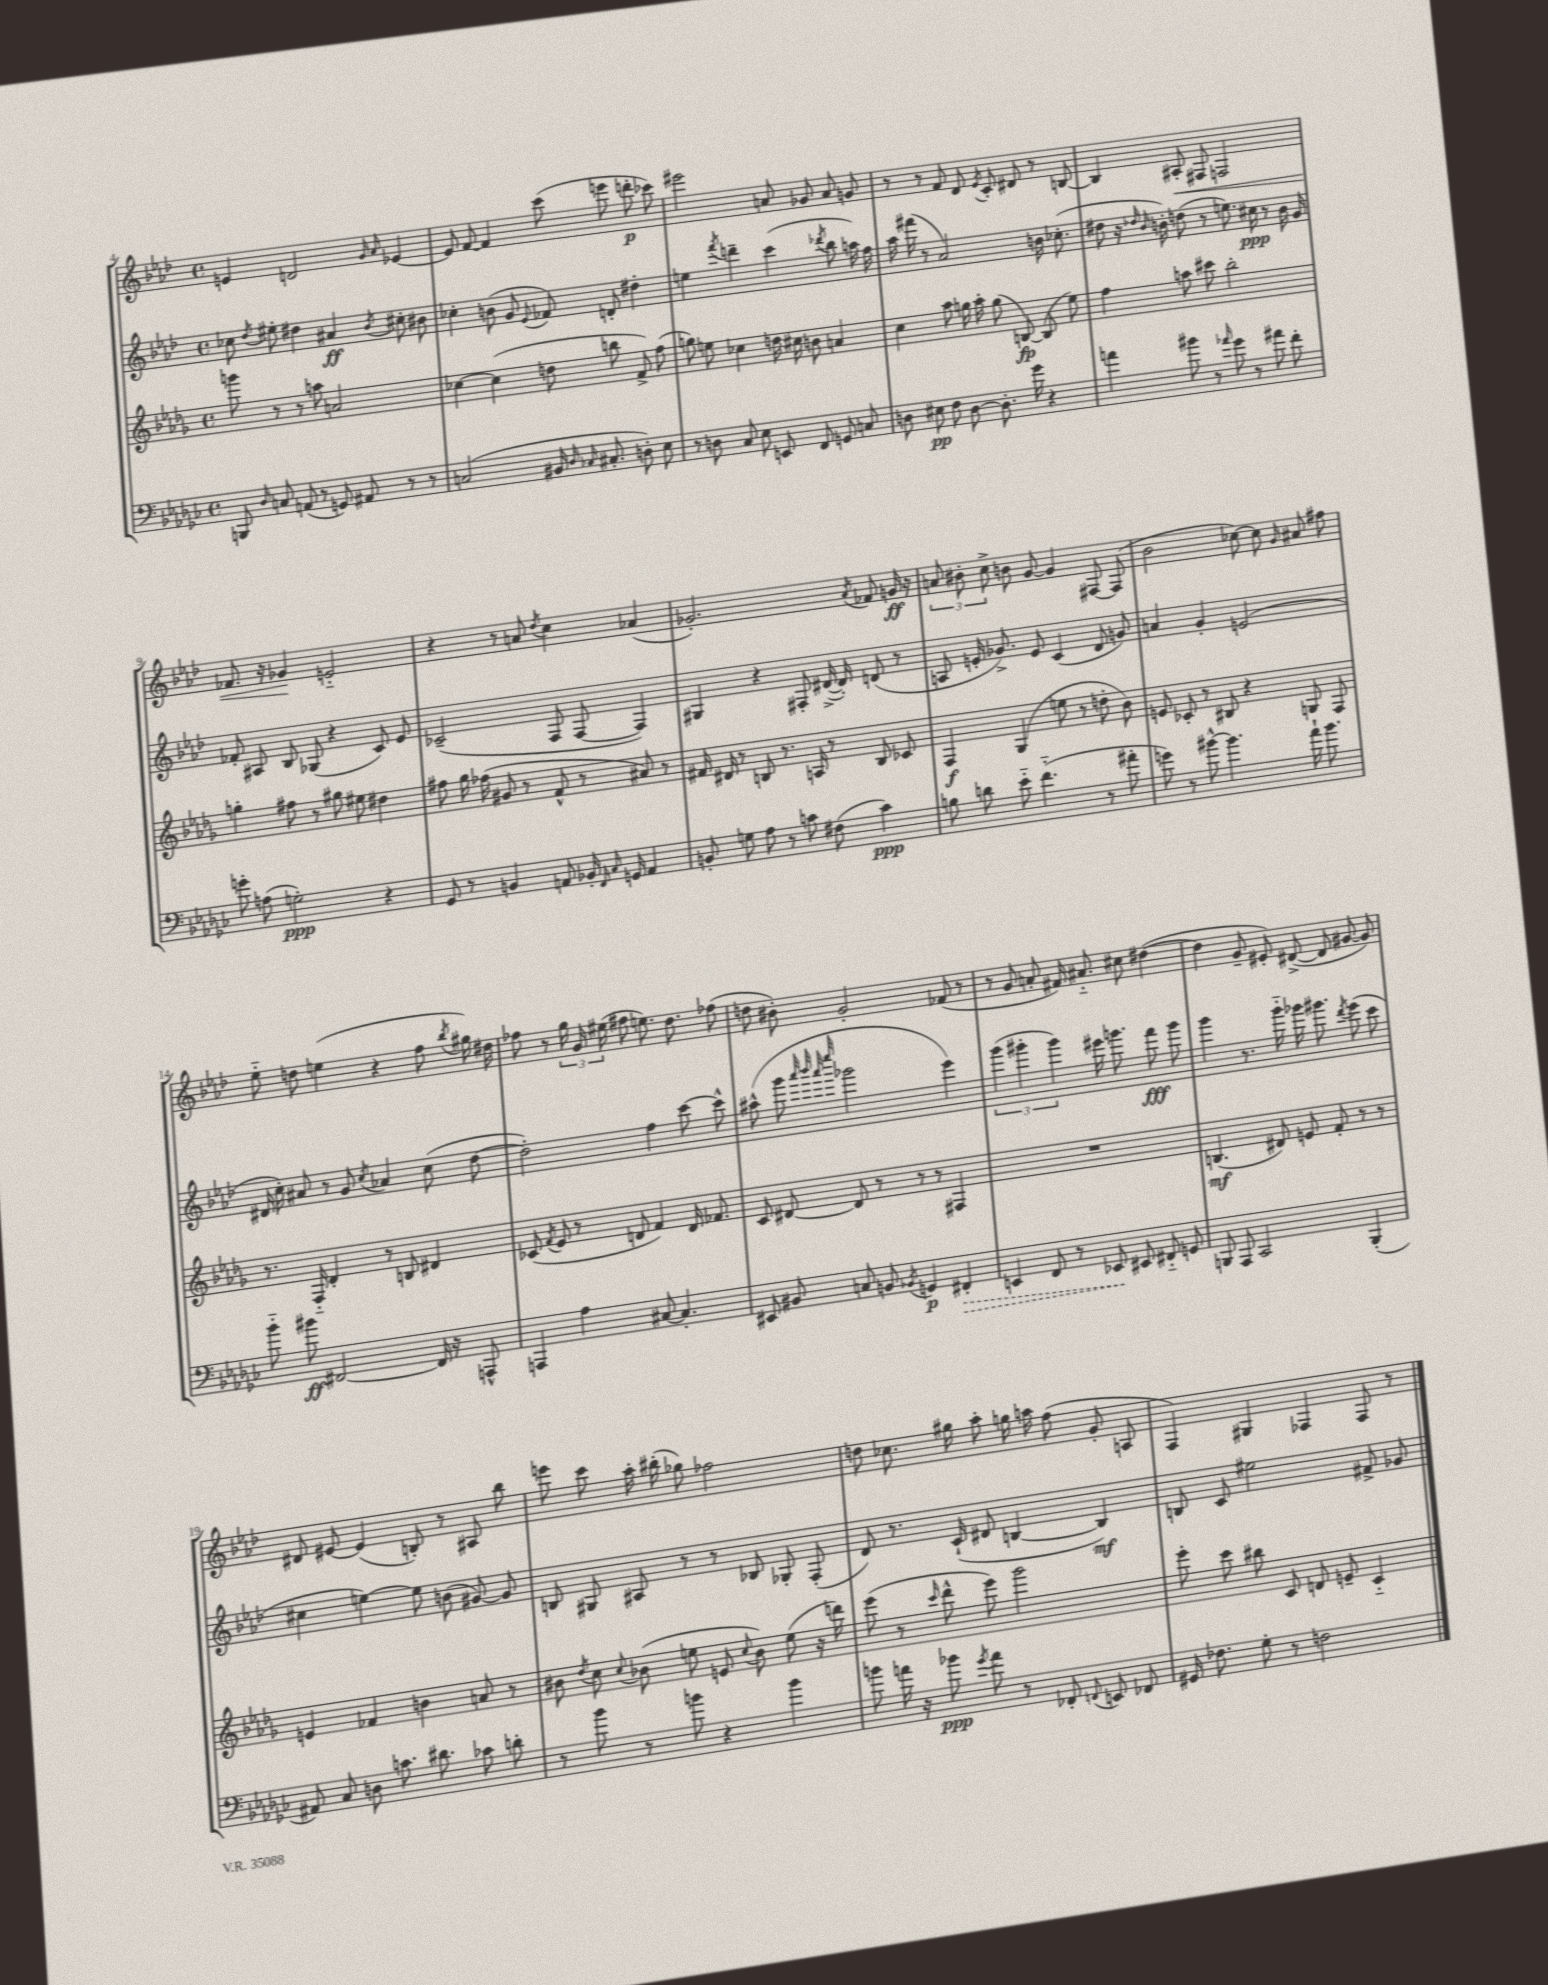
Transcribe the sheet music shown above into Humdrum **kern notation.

**kern	**dynam	**kern	**dynam	**kern	**dynam	**kern	**dynam
*part4	*part4	*part3	*part3	*part2	*part2	*part1	*part1
*staff4	*staff4	*staff3	*staff3	*staff2	*staff2	*staff1	*staff1
*clefF4	*	*clefG2	*	*clefG2	*	*clefG2	*
*k[b-e-a-d-g-c-]	*	*k[b-e-a-d-g-]	*	*k[b-e-a-d-]	*	*k[b-e-a-d-]	*
*M4/4	*	*M4/4	*	*M4/4	*	*M4/4	*
*met(c)	*	*met(c)	*	*met(c)	*	*met(c)	*
=4	=4	=4	=4	=4	=4	=4	=4
8BBBn/	.	8gggn\	.	8cc-X\	.	4en/	.
16qqD-/	.	.	.	8qdd-/	.	.	.
8Cn/	.	8r	.	8ee#X'\	.	.	.
(8AAn/	.	8r	.	4dd#X\	.	2dn/	.
8r	.	8aan\	.	.	.	.	.
8GGn/)	.	2an/	.	4a#X/	ff	.	.
8AA#X/	.	.	.	.	.	.	.
.	.	.	.	.	.	16qqg/	.
.	.	.	.	8qb-/	.	16qqa-/	.
8r	.	.	.	8cc#X'\	.	[4e-X/	.
8r	.	.	.	8b#X\	.	.	.
=5	=5	=5	=5	=5	=5	=5	=5
(2Cn/	.	[4cc-X\	.	4cc-X'\	.	8e-/]	.
.	.	.	.	.	.	[8f/	.
.	.	(4cc-\]	.	(8bn\	.	4f/]	.
.	.	.	.	8g/	.	.	.
.	.	.	.	8qqe-/	.	.	.
16BB#X/	.	8ddn\	.	8f-X/)	.	(8ccc\	.
16qqD-/	.	.	.	.	.	.	.
16qqC-X/	.	.	.	.	.	.	.
8.C#X'/	.	.	.	.	.	.	.
.	.	8bbn\	.	8dn'/	.	8eeen\	.
8Dn'\)	.	8f^/)	.	4dd#X'\	.	8dddn'\	p
8E-\	.	(8ff\	.	.	.	8ccc-X\)	.
=6	=6	=6	=6	=6	=6	=6	=6
8r	.	8ggn\)	.	4een\	.	2eee#X\	.
8Dn\	.	8een\	.	.	.	.	.
.	.	.	.	8qfff/	.	.	.
8C-/	.	4cc-X\	.	4dddn~\	.	.	.
8E-\	.	.	.	.	.	.	.
8EEn/	.	16ddn\	.	(4ccc\	.	8an/	.
.	.	16cc#X\	.	.	.	.	.
8FF/	.	8bn\	.	.	.	8g-X/	.
.	.	.	.	8qddd-X/	.	.	.
8GGn/	.	4an/	.	8bb-\	.	8a/	.
8Cn/	.	.	.	16aan\)	.	8gn/	.
.	.	.	.	16ff\	.	.	.
=7	=7	=7	=7	=7	=7	=7	=7
8Dn\	.	4cc\	.	16aa-\	.	8r	.
.	.	.	.	(16fff#X\	.	.	.
8E#X\	pp	.	.	8r	.	8r	.
8F\	.	8aa-\	.	2a-/)	.	8f/	.
[8D\	.	16ggn\	.	.	.	8d-/	.
.	.	16aa-'\	.	.	.	.	.
.	.	.	.	.	.	8qe-/	.
8.D'\]	.	(8gg\	.	.	.	8c'/	.
.	.	[8Bn/)	fp	.	.	8d#X/	.
16g-\	.	.	.	.	.	.	.
4r	.	(8B/]	.	16bn\	.	8r	.
.	.	.	.	(8.cc-X'\	.	.	.
.	.	8ee-\)	.	.	.	[8Bn/	.
=8	=8	=8	=8	=8	=8	=8	=8
4an\	.	4ff\	.	8dd#X\	.	4B/]	.
.	.	.	.	16r	.	.	.
.	.	.	.	16qqdd-X/	.	.	.
.	.	.	.	16qqb-/	.	.	.
.	.	.	.	16bn'\)	.	.	.
!	!	!	!	!	!	!	!LO:HP:b
8b#X\	.	8aan\	.	(8ddn\	.	8A#X'/	<
8r	.	8ccc#X\	.	8r	.	8F#X/	.
16qqa-X/	.	.	.	.	.	.	.
8g-\	.	2bb-'\	.	8.een\)	.	2Fn/	.
8r	.	.	.	.	.	.	.
.	.	.	.	16cc#X\	ppp	.	.
8a#X\	.	.	.	8r	.	.	.
8f'\	.	.	.	16b\	.	.	.
.	.	.	.	16g/	.	.	.
!!LO:LB:g=z
=9	=9	=9	=9	=9	=9	=9	=9
8gn'\	.	4ggn'\	.	8f-X'/	.	8.f-X/	.
(8An\	.	.	.	8A#X/	.	.	.
.	.	.	.	.	.	16r	.
2Gn'\)	ppp	8ff#X\	.	8B-/	.	4g-X/	.
.	.	8r	.	(8G-X/	.	.	.
.	.	8gg#X\	.	4r	.	2en/	[
.	.	8ee#X\	.	.	.	.	.
4r	.	4dd#X\	.	8c/)	.	.	.
.	.	.	.	8e-/	.	.	.
=10	=10	=10	=10	=10	=10	=10	=10
8GG-/	.	8ff#X\	.	(2c-X~/	.	4r	.
8r	.	16gg-\	.	.	.	.	.
.	.	(16ff-X\	.	.	.	.	.
4BBn/	.	8g#X/	.	.	.	8r	.
.	.	8r	.	.	.	8an/	.
.	.	.	.	.	.	8qdd-/	.
8AAn/	.	8f^^/	.	8F/	.	4cc\	.
16BB-X'/	.	8r	.	[8F/	.	.	.
16qqFF/	.	.	.	.	.	.	.
16qqC-/	.	.	.	.	.	.	.
16GGn/	.	.	.	.	.	.	.
4AA/	.	8a#X/)	.	4F/])	.	(4a-X/	.
.	.	8r	.	.	.	.	.
=11	=11	=11	=11	=11	=11	=11	=11
8BBn'/	.	16f#X/	.	4G#X/	.	2.g-X'/)	.
.	.	16d#X/	.	.	.	.	.
8Gn\	.	8r	.	.	.	.	.
8A-\	.	8Bn/	.	4r	.	.	.
8r	.	8.r	.	.	.	.	.
8cn\	.	.	.	8F#X'/	.	.	.
.	.	16An/	.	.	.	.	.
(8F#X\	.	8r	.	([16d#X^/	.	.	.
.	.	.	.	16d#'/])	.	.	.
.	.	.	.	.	.	8qa-/	.
4c\)	ppp	8B/	.	(8dn/	.	8f-X/	.
.	.	8c-X/	.	8r	.	16gn/	ff
.	.	.	.	.	.	16r	.
=12	=12	=12	=12	=12	=12	=12	=12
8Bn\	.	4F/	f	8An/	.	12an/	.
.	.	.	.	.	.	12b#X'\	.
8dn\	.	.	.	16en'/	.	.	.
.	.	.	.	.	.	12cc^\	.
.	.	.	.	8.g-X^/)	.	.	.
8e-\	.	(4G-/	.	.	.	8bn\	.
(4.f\	.	.	.	8e/	.	[8g/	.
.	.	8een\	.	(4c/	.	4g/]	.
.	.	8r	.	.	.	.	.
8r	.	8ddn'\	.	8d-/	.	[8F#X/	.
8a#X'\	.	8b-\)	.	8gn/)	.	(8F#/]	.
=13	=13	=13	=13	=13	=13	=13	=13
8gn\)	.	8en/	.	4an/	.	2b-\	.
8r	.	8c-X'/	.	.	.	.	.
[8b#X^^\	.	8r	.	4g'/	.	.	.
4.b#\]	.	8B#X/	.	.	.	.	.
.	.	4r	.	(2en/	.	[8cc-X\)	.
.	.	.	.	.	.	8cc-\]	.
.	.	.	.	.	.	16qqg/	.
16a-`\	.	8Gn/	.	.	.	8a#X/	.
8.b#\	.	.	.	.	.	.	.
.	.	8F/	.	.	.	8ff#X\	.
!!LO:LB:g=z
=14	=14	=14	=14	=14	=14	=14	=14
8b-\	.	8.r	.	16d#X/	.	8ee-\	.
.	.	.	.	16cc'\)	.	.	.
8b#X\	ff	.	.	8a#X/	.	8ddn\	.
.	.	16F/	.	.	.	.	.
[2FF#X/	.	4d-'/	.	8r	.	(4een\	.
.	.	.	.	8g/	.	.	.
.	.	.	.	8qcc/	.	.	.
.	.	8r	.	4a-X/	.	4r	.
.	.	8Bn/	.	.	.	.	.
16FF#/]	.	4d#X/	.	(8cc\	.	8ff\	.
16r	.	.	.	.	.	.	.
.	.	.	.	.	.	8qbb-/	.
8AAAn^^/	.	.	.	[8dd-\	.	16gg#X\)	.
.	.	.	.	.	.	16dd#X\	.
=15	=15	=15	=15	=15	=15	=15	=15
4AAAn/	.	(8c-X/	.	2dd-'\])	.	8ff-X\	.
.	.	8qf/	.	.	.	.	.
.	.	8e-/	.	.	.	8r	.
4A-\	.	8r	.	.	.	24gg\	.
.	.	.	.	.	.	24g/	.
.	.	.	.	.	.	(24ee#X\	.
.	.	8dn/	.	.	.	8ff#X\	.
[8C#X/	.	4f/)	.	4ff\	.	8.een\)	.
4.C#'/]	.	.	.	.	.	.	.
.	.	.	.	.	.	8.dd-\	.
.	.	16d/	.	[8ccc\	.	.	.
.	.	8.f-X/	.	.	.	.	.
.	.	.	.	8ccc^^\]	.	(8ff-X\	.
=16	=16	=16	=16	=16	=16	=16	=16
8EE#X/	.	8c/	.	(8aa#X^^\	.	8ddn\	.
8BB#X/	.	[8d#X/	.	8ggg\	.	8b#X'\)	.
.	.	.	.	32qqaaa-/	.	.	.
.	.	.	.	32qqbbb-/	.	.	.
.	.	.	.	32qqaaa-/	.	.	.
.	.	.	.	32qqeeee-/	.	.	.
8Cn/	.	8d#/]	.	2ggg-X\	.	2g'/	.
8BBn/	.	8r	.	.	.	.	.
8qBB-X/	.	.	.	.	.	.	.
4GGn/	p	8r	.	.	.	.	.
.	.	8r	.	.	.	.	.
!	!LO:HP:b	!	!	!	!	!	!
4FF#X'/	>	4F#X/	.	4eee-\)	.	(8f-X/	.
.	.	.	.	.	.	8r	.
=17	=17	=17	=17	=17	=17	=17	=17
4EEn/	.	1r	.	(6ggg\	.	8r	.
.	.	.	.	.	.	8g/	.
.	.	.	.	6ggg#X'\	.	.	.
8FF/	.	.	.	.	.	8an'/	.
.	.	.	.	6ggg#\)	.	.	.
8r	.	.	.	.	.	16f#X/)	.
.	.	.	.	.	.	8.a#X/	.
8EE-X/	.	.	.	16eee#X\	.	.	.
.	.	.	.	8.gggn\	.	.	.
8EE#X/	]	.	.	.	.	8cc#X\	.
8FF#X/	.	.	.	8fff\	fff	([4dd#X\	.
8GGn/	.	.	.	8ggg\	.	.	.
=18	=18	=18	=18	=18	=18	=18	=18
8BBBn/	.	(4.Bn/	mf	4ggg\	.	4dd#\]	.
8AAA-/	.	.	.	.	.	.	.
2CC-/	.	.	.	8.r	.	8g~/	.
.	.	8d#X/)	.	.	.	8e#X'/)	.
.	.	.	.	16ggg\	.	.	.
.	.	8en/	.	16ggg-X\	.	([8d#X^/	.
.	.	.	.	8.ggg#X\	.	.	.
.	.	8f'/	.	.	.	8d#/]	.
.	.	.	.	8qddd-/	.	.	.
(4BBB'/	.	8r	.	(8eee-\	.	[8g#X/	.
.	.	8r	.	8ccc\	.	8g#/])	.
!!LO:LB:g=z
=19	=19	=19	=19	=19	=19	=19	=19
8AA#X/)	.	4en/	.	4cc#X\	.	8d#X/	.
8C-/	.	.	.	.	.	[8e#X/	.
8Dn\	.	4f-X/	.	[4een\)	.	(4e#/]	.
8.cn\	.	.	.	.	.	.	.
.	.	4bn\	.	8ee\]	.	8Bn'/)	.
8.d#X\	.	.	.	.	.	.	.
.	.	.	.	(8bn\	.	8r	.
8c-X\	.	8an/	.	[8g#X/)	.	8A#X/	.
8dn'\	.	8r	.	8g#/]	.	8bb-\	.
=20	=20	=20	=20	=20	=20	=20	=20
8r	.	8b#X\	.	8Bn/	.	8eeen\	.
.	.	8qdd-/	.	.	.	.	.
8b-\	.	8cc\	.	8G#X/	.	8ccc\	.
.	.	8qqcc/	.	.	.	.	.
8r	.	(8b-X\	.	8A#X/	.	16aa-'\	.
.	.	.	.	.	.	(16bb#X'\	.
8bn\	.	8een\	.	8r	.	8gg-X\)	.
4r	.	8en/	.	8r	.	2ff-X\	.
.	.	8qqcc/	.	.	.	.	.
.	.	8b-\)	.	8B-X/	.	.	.
4b\	.	(8ee\	.	8G-X'/	.	.	.
.	.	16r	.	(8F'/	.	.	.
.	.	16dddn\)	.	.	.	.	.
=21	=21	=21	=21	=21	=21	=21	=21
8bn\	.	(8eee-\	.	8d-/)	.	8ddn\	.
16an\	.	8r	.	8.r	.	8.cc-X\	.
16r	.	.	.	.	.	.	.
.	.	16qqccc/	.	.	.	.	.
8b-X\	ppp	8ddd-^^\	.	.	.	.	.
.	.	.	.	(16c`/	.	16gg#X\	.
8qg-/	.	.	.	.	.	.	.
8a\	.	8eee-\)	.	8d#X/	.	8aa-'\	.
8r	.	2ggg-\	.	[4Bn/	.	16ggn\	.
.	.	.	.	.	.	16aan\	.
8FF-X'/	.	.	.	.	.	(8ff\	.
8qqFFn/	.	.	.	.	.	.	.
8EEn/	.	.	.	4B/])	mf	8g'/	.
8FF-X/	.	.	.	.	.	8An/	.
=22	=22	=22	=22	=22	=22	=22	=22
16GG#X/	.	8eee-'\	.	8Bn/	.	4F/)	.
8.F-X\	.	.	.	.	.	.	.
.	.	8ccc\	.	8c/	.	.	.
8G-'\	.	8bb#X\	.	2ee#X\	.	4G#X/	.
8r	.	8c/	.	.	.	.	.
2Fn\	.	8dn/	.	.	.	4F-X/	.
.	.	8en~/	.	.	.	.	.
.	.	4c/	.	8f#X^/	.	8F-/	.
.	.	.	.	8g-X/	.	8r	.
==	==	==	==	==	==	==	==
*-	*-	*-	*-	*-	*-	*-	*-
